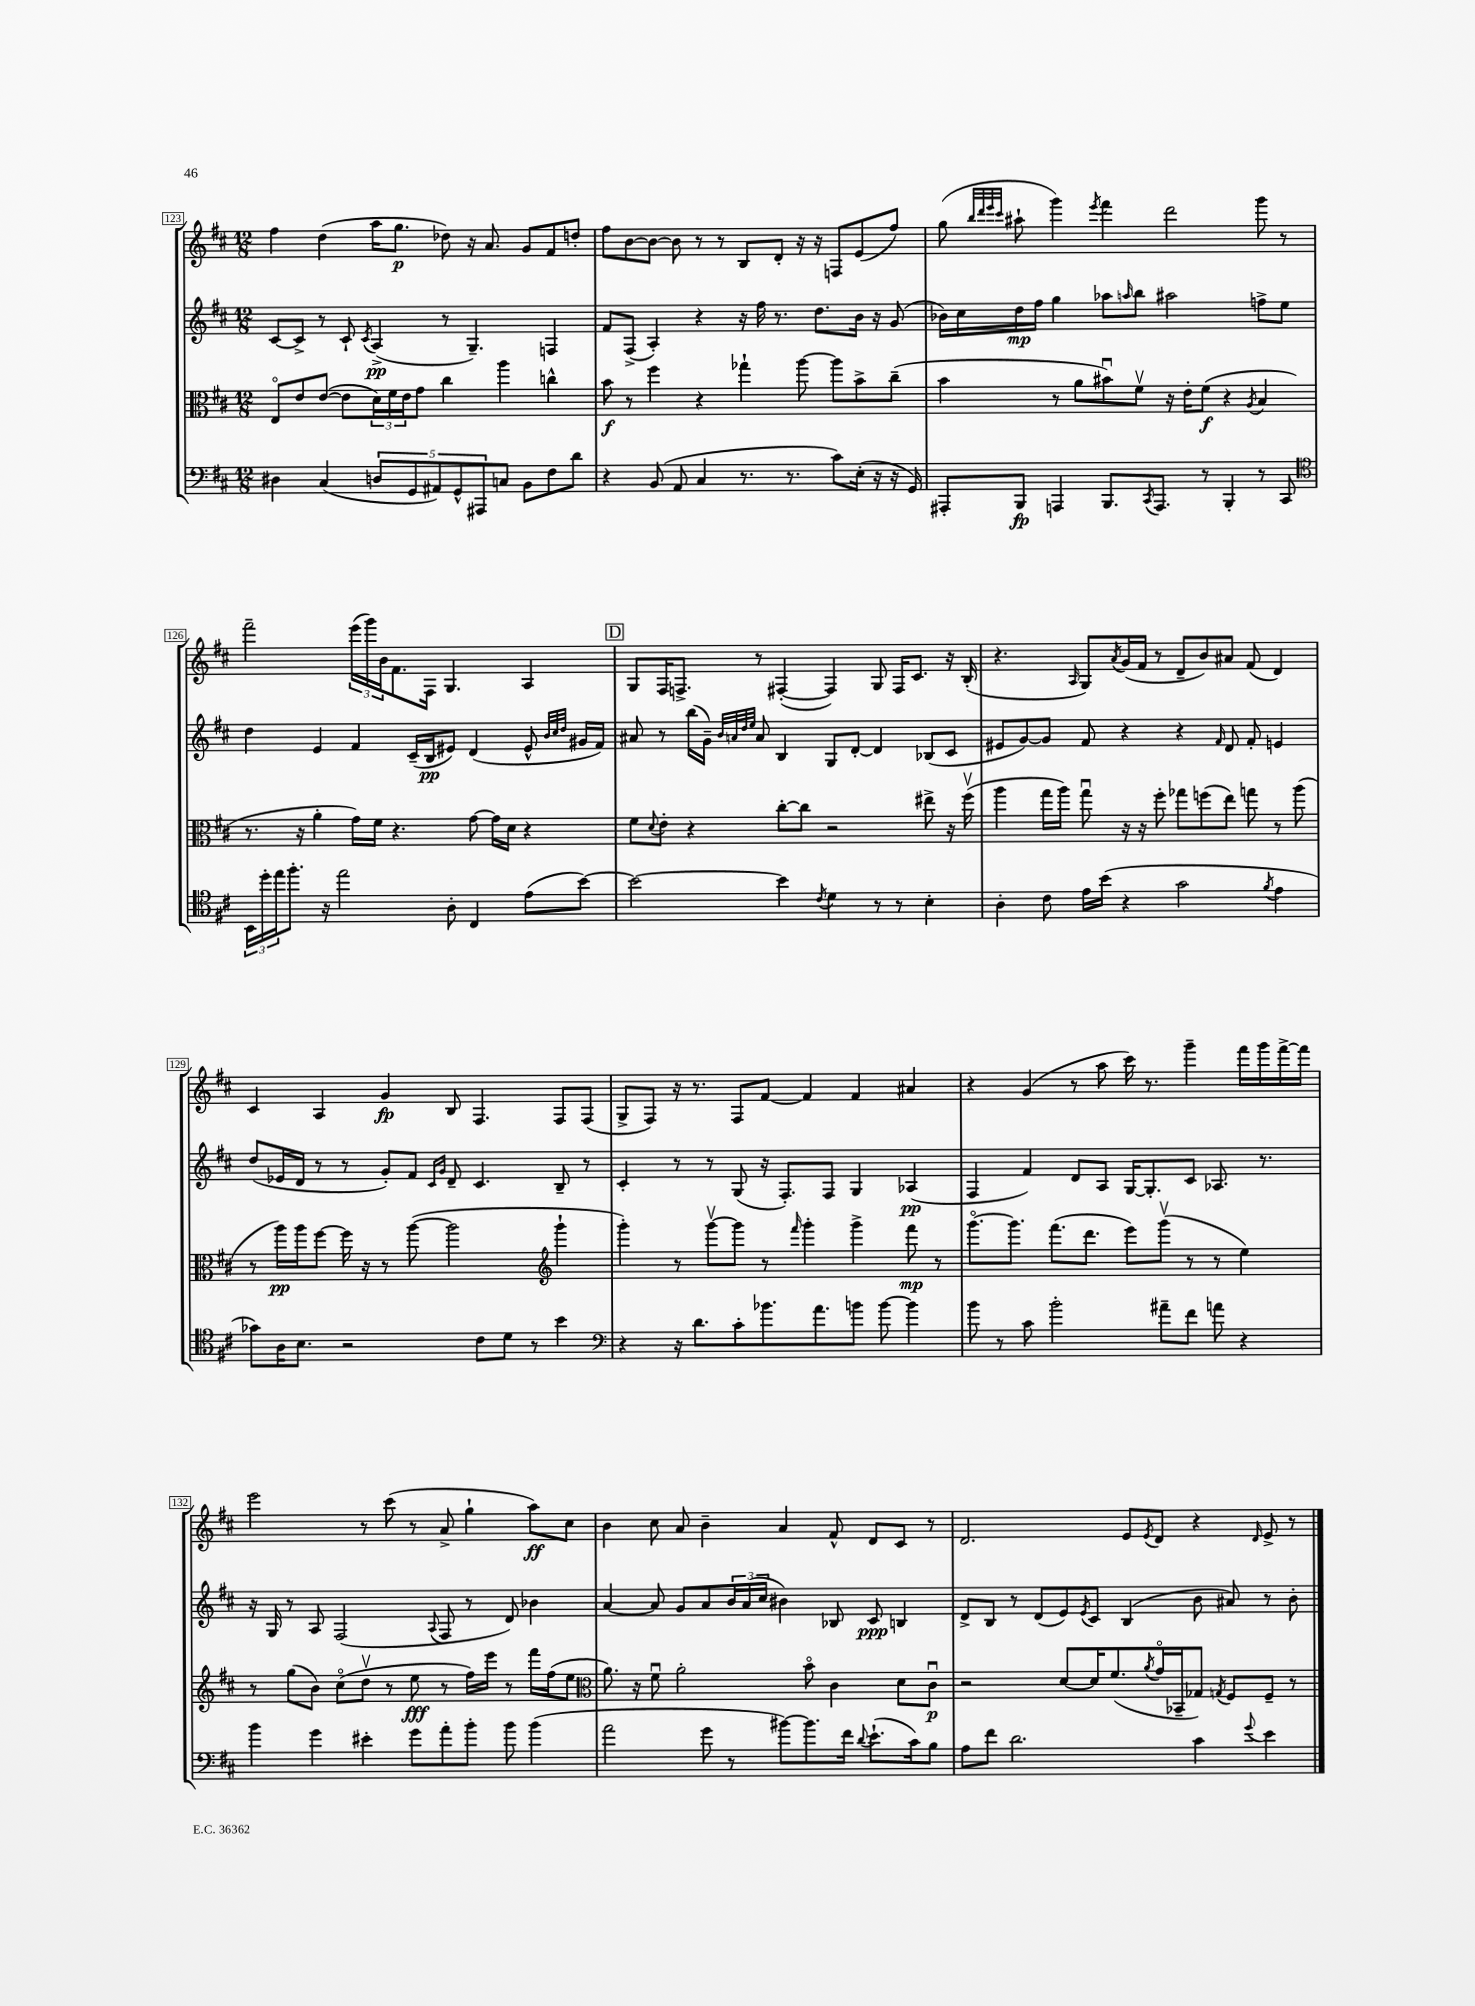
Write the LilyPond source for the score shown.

<<
\new StaffGroup <<
\new Staff = "s0" {
    \clef treble \key d \major \numericTimeSignature \time 12/8
    fis''4 d''4( a''16 g''8.\p des''8) r16 a'8. g'8 fis'8 d''8-. |
    fis''8 b'8~ b'8~ b'8 r8 r8 b8 d'8-. r16 r16 f8 e'8( fis''8) |
    g''8( \grace { b''32 d'''32 e'''32 cis'''32 } ais''8-! g'''4) \acciaccatura { e'''8 } fis'''4 d'''2 g'''8 r8 |
    fis'''2-- \tuplet 3/2 { e'''16( g'''16) b'16 } fis'8. fis16 g4. a4 |
    \mark \markup { \box "D" } g8 fis16 f8.-> r8 fis4~-.( fis4) g8 fis16 cis'8. r16 b16-.( |
    r4. \grace { a16 } g8) \acciaccatura { a'8 } g'16( fis'16 r8 d'8-- b'8) ais'8 fis'8( d'4) |
    cis'4 a4 g'4\fp b8 fis4. fis8 fis8( |
    g8-> fis8) r16 r8. fis8 fis'8~ fis'4 fis'4 ais'4 |
    r4 g'4( r8 a''8 cis'''16) r8. g'''4-- fis'''16 g'''16 fis'''16~-> fis'''16 |
    e'''2 r8 cis'''8( r8 a'8-> g''4-! a''8\ff) cis''8 |
    b'4 cis''8 a'8 b'4-- a'4 fis'8-^ d'8 cis'8 r8 |
    d'2. e'8 \acciaccatura { e'8 } d'8 r4 \grace { d'16 } e'8-> r8 \bar "|." |
}
\new Staff = "s1" {
    \clef treble \key d \major \numericTimeSignature \time 12/8
    cis'8~ cis'8-> r8 cis'8-! \acciaccatura { cis'8 } a4->\pp( r8 g4.--) f4 |
    fis'8 fis8->( a4-.) r4 r16 fis''16 r8. d''8. b'16 r16 g'8( |
    bes'16) cis''16 d''16\mp fis''16 g''4 aes''8 \grace { a''16 } b''8 ais''2 f''8-> e''8 |
    d''4 e'4 fis'4 cis'16--( b16\pp eis'8) d'4( eis'8-^ \grace { b'32 cis''32 d''32 } gis'16 fis'16) |
    \mark \markup { \box "D" } ais'8 r8 b''16( g'16--) \grace { b'32 a'32 d''32 e''32 } a'8 b4 g8 d'8~-. d'4 bes8( cis'8 |
    eis'8 g'8~) g'8 fis'8 r4 r4 \grace { fis'16 } d'8 fis'8-. e'4 |
    d''8( ees'16 d'16 r8 r8 g'8-.) fis'8 \grace { cis'16 g'16 } d'8-- cis'4. b8-- r8 |
    cis'4-. r8 r8 g8( r16 fis8.-.) fis8 g4 aes4\pp( |
    fis4 fis'4) d'8 a8 g16~ g8.-. cis'8 aes8. r8. |
    r16 g16 r8 a8 fis2( \appoggiatura { a8 } fis8 r8 d'8) bes'4 |
    a'4~ a'8 g'8 a'8 \tuplet 3/2 { b'16 a'16( cis''16 } bis'4) bes8 cis'8\ppp b4 |
    d'8-> b8 r8 d'8( e'8) \acciaccatura { e'8 } cis'8 b4( b'8 ais'8) r8 b'8-. \bar "|." |
}
\new Staff = "s2" {
    \clef alto \key d \major \numericTimeSignature \time 12/8
    e8\flageolet e'8 e'8~( e'8 \tuplet 3/2 { d'16) fis'16 e'16 } g'8 cis''4 a''4 c''4-^ |
    b'8\f r8 fis''4 r4 ges''4-! a''8~ a''8 b'8-> cis''8--( |
    b'4 r8 a'8 bis'8\downbow) fis'8\upbow r16 e'16-. fis'8\f( r4 \acciaccatura { a8 } b4 |
    r8. r16 a'4-. g'16) fis'16 r4. g'8~ g'16 d'16 r4 |
    \mark \markup { \box "D" } fis'8 \appoggiatura { d'8 } e'8-. r4 cis''8~-. cis''8 r2 eis''8-> r16 fis''16\upbow( |
    a''4 g''16 a''16) g''8\downbow r16 r16 fis''8-. ges''8 f''8( e''8) g''8 r8 a''8( |
    r8 a''16\pp) a''16 fis''8~ fis''16 r16 r8 a''8~( a''2 \clef treble g'''4-! |
    g'''4-.) r8 g'''8~\upbow g'''8 r8 \grace { fis'''16 } g'''4-. g'''4-> fis'''8\mp r8 |
    g'''8.~\flageolet g'''8. fis'''8.( d'''8. e'''8) g'''8\upbow( r8 r8 e''4) |
    r8 g''8( b'8) cis''8\flageolet( d''8\upbow r8 e''8\fff r8 fis''16) e'''16 r8 fis'''16 fis''16( e''8 |
    \clef alto a'8.) r16 fis'8\downbow a'2-. b'8\flageolet cis'4 d'8 cis'8\downbow\p |
    r2 d'8~ d'16 fis'8.( \acciaccatura { a'8 } g'16\flageolet bes,16-- ges8) \acciaccatura { g8 } fis8 fis8-- r8 \bar "|." |
}
\new Staff = "s3" {
    \clef bass \key d \major \numericTimeSignature \time 12/8
    dis4 cis4( \tuplet 5/4 { d8 g,8 ais,8) g,8-^ ais,,8 } c8 b,8 fis8 d'8 |
    r4 b,8( a,8 cis4 r8. r8. cis'8) e16-.( r16 r16 g,16) |
    ais,,8-. b,,8\fp a,,4 b,,8. \acciaccatura { cis,8 } a,,8. r8 b,,4-. r8 cis,8 |
    \clef tenor \tuplet 3/2 { b,16 d''16-. e''16 } fis''8.-. r16 e''2 a8-. cis4 e'8( b'8~) |
    \mark \markup { \box "D" } b'2~ b'4 \acciaccatura { cis'8 } d'4 r8 r8 b4-. |
    a4-. cis'8 e'16 b'16( r4 g'2 \acciaccatura { fis'8 } e'4 |
    ges'8) a16 b8. r2 cis'8 d'8 r8 b'4 |
    \clef bass r4 r16 d'8. cis'8-. bes'8. a'8. b'8 b'8~ b'4 |
    b'8 r8 cis'8 b'2-. ais'8-- fis'8 a'8 r4 |
    b'4 g'4 eis'4-. g'8 a'8-. b'8-. b'8 b'4( |
    a'2 g'8 r8 bis'8~) bis'8. fis'16 \appoggiatura { d'8 } e'8.-!( cis'16) b8 |
    a8 fis'8 d'2. cis'4 \appoggiatura { g'8 } e'4 \bar "|." |
}
>>
>>
\layout { \context { \Score currentBarNumber = #123 \override BarNumber.stencil = #(make-stencil-boxer 0.1 0.3 ly:text-interface::print) } }
